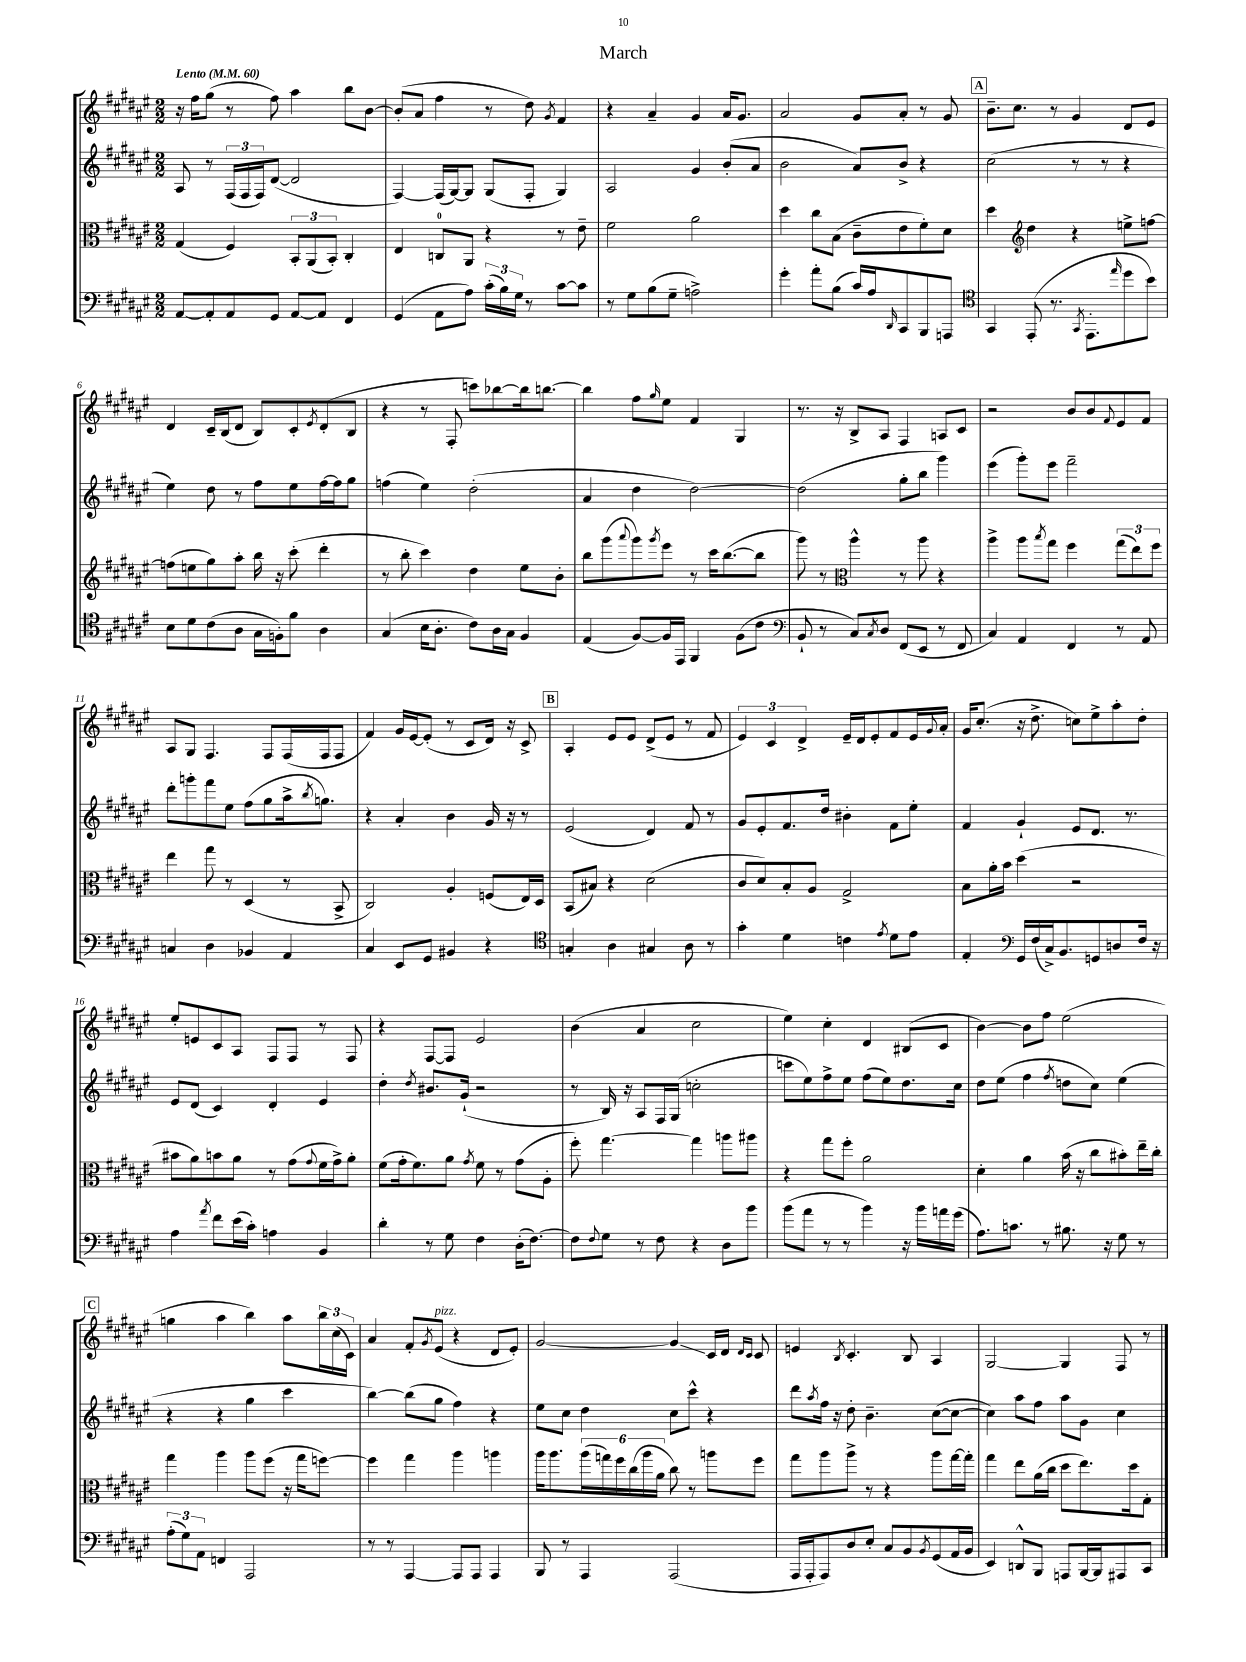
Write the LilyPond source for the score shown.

\header { title = "March" }
<<
\new StaffGroup <<
\new Staff = "s0" {
    \clef treble \key fis \major \numericTimeSignature \time 2/2 \tempo "Lento" 4 = 60
    r16 fis''16 gis''8( r8 fis''8) ais''4 b''8 b'8~ |
    b'8-.( ais'8 fis''4 r8 dis''8) \acciaccatura { gis'8 } fis'4 |
    r4 ais'4-- gis'4 ais'16 gis'8. |
    ais'2 gis'8 ais'8-. r8 gis'8 |
    \mark \markup { \box "A" } b'8.-- cis''8. r8 gis'4 dis'8 eis'8 |
    dis'4 cis'16-- b16( dis'8 b8) cis'8-. \acciaccatura { eis'8 } dis'8-.( b8 |
    r4 r8 fis8-. c'''8) bes''8~ bes''16 b''8.~ |
    b''4 fis''8 \grace { gis''16 } eis''8 fis'4 gis4 |
    r8. r16 b8-> ais8 fis4 a8 cis'8 |
    r2 b'8 b'8 \appoggiatura { fis'8 } eis'8 fis'8 |
    ais8 gis8 fis4. fis8 fis16( fis16 fis8 |
    fis'4) gis'16 eis'16~ eis'8-.( r8 cis'8 dis'16) r16 cis'8-> |
    \mark \markup { \box "B" } ais4-. eis'8 eis'8 dis'8->( eis'8 r8 fis'8 |
    \tuplet 3/2 { eis'4) cis'4 dis'4-> } eis'16-- dis'16 eis'8-. fis'8 eis'16 \appoggiatura { gis'8 } ais'16-. |
    gis'16 cis''8.-.( r16 dis''8.-> c''8) eis''8-> ais''8-. dis''8-. |
    eis''8-. e'8 cis'8 ais8 fis8 fis8 r8 fis8 |
    r4 fis8~ fis8 eis'2 |
    b'4( ais'4 cis''2 |
    eis''4) cis''4-. dis'4 bis8( cis'8 |
    b'4~) b'8 fis''8 eis''2( |
    \mark \markup { \box "C" } g''4 ais''4 b''4) ais''8 \tuplet 3/2 { b''16 cis''16( cis'16) } |
    ais'4 fis'8-. \acciaccatura { gis'8 } eis'8^\markup { \italic "pizz." }( r4 dis'8 eis'8-.) |
    gis'2~ gis'4\glissando cis'16 dis'16 \grace { dis'16 cis'16 } cis'8 |
    e'4 \acciaccatura { b8 } cis'4.-. b8 ais4 |
    gis2~ gis4 fis8 r8 \bar "|." |
}
\new Staff = "s1" {
    \clef treble \key fis \major \numericTimeSignature \time 2/2
    ais8 r8 \tuplet 3/2 { fis16( fis16 fis16) } dis'8~( dis'2 |
    fis4~) fis16( gis16~) gis8 gis8( fis8-. gis4) |
    ais2 gis'4 b'8-.( ais'8 |
    b'2 ais'8) b'8-> r4 |
    \mark \markup { \box "A" } cis''2( r8 r8 r4 |
    eis''4) dis''8 r8 fis''8 eis''8 fis''16~ fis''16 gis''8 |
    f''4( eis''4) dis''2-.( |
    ais'4 dis''4 dis''2~) |
    dis''2( gis''8-. b''8 gis'''4) |
    eis'''4( gis'''8-.) eis'''8 fis'''2-- |
    dis'''8-. g'''8-. fis'''8 eis''8 fis''8( gis''8 ais''16-> \acciaccatura { b''8 } g''8.) |
    r4 ais'4-. b'4 gis'16 r16 r8 |
    \mark \markup { \box "B" } eis'2( dis'4) fis'8 r8 |
    gis'8 eis'8-. fis'8. dis''16 bis'4-. fis'8 eis''8-. |
    fis'4 gis'4-! eis'8 dis'8. r8. |
    eis'8 dis'8( cis'4) dis'4-. eis'4 |
    dis''4-. \acciaccatura { dis''8 } bis'8. gis'16-!( r2 |
    r8 b16) r16 ais8 fis16 gis16( c''2-. |
    c'''8 eis''8) fis''8-> eis''8 fis''8( eis''8) dis''8. cis''16 |
    dis''8 eis''8( fis''4 \acciaccatura { fis''8 } d''8 cis''8) eis''4( |
    \mark \markup { \box "C" } r4 r4 gis''4 cis'''4 |
    b''4~) b''8( gis''8 fis''4) r4 |
    eis''8 cis''8 dis''4 cis''8 cis'''8-^ r4 |
    dis'''8 \acciaccatura { ais''8 } fis''16 r16 dis''8-. b'4.-- cis''8~( cis''8~ |
    cis''4) ais''8 fis''8 ais''8 gis'8 cis''4 \bar "|." |
}
\new Staff = "s2" {
    \clef alto \key fis \major \numericTimeSignature \time 2/2
    gis4( fis4) \tuplet 3/2 { b,8-. ais,8( b,8-.) } cis4-. |
    eis4 c8-0 ais,8 r4 r8 eis'8-- |
    fis'2 ais'2 |
    dis''4 cis''8 b8( cis'8-- eis'8 fis'8-.) dis'8 |
    \mark \markup { \box "A" } dis''4 \clef treble dis''4 r4 e''8-> f''8~ |
    f''8( e''8 gis''8) ais''8-. b''16 r16 cis'''8-.( dis'''4-. |
    r8 b''8-. cis'''4) dis''4 eis''8 b'8-. |
    b''8 gis'''8( \appoggiatura { ais'''8 } gis'''8) \acciaccatura { gis'''8 } eis'''8 r8 cis'''16 b''8.~( b''8 |
    gis'''8) r8 \clef alto ais''4-^ r8 ais''8 r4 |
    ais''4-> ais''8 \acciaccatura { b''8 } gis''8 fis''4 \tuplet 3/2 { gis''8( eis''8) fis''8 } |
    eis''4 gis''8 r8 dis4( r8 b,8-> |
    cis2) ais4-. f8( eis16) dis16 |
    \mark \markup { \box "B" } b,8( bis8) r4 dis'2( |
    cis'8 dis'8) b8-. ais8 gis2-> |
    b8 ais'16-. b'16 dis''4( r2 |
    bis'8 ais'8) b'8 ais'8 r8 gis'8( \appoggiatura { gis'8 } fis'16 gis'16->) ais'8-. |
    fis'8( gis'16-. fis'8.) ais'8 \acciaccatura { gis'8 } fis'8 r8 gis'8( ais8-. |
    fis''8-.) gis''4.~ gis''4 a''8 ais''8 |
    r4 gis''8 fis''8-. ais'2 |
    dis'4-. ais'4 b'16( r16 cis''8 bis'8-.) eis''16-- cis''16-. |
    \mark \markup { \box "C" } gis''4 ais''4 ais''8 fis''8( r16 gis''16 f''8~) |
    f''4 gis''4 ais''4 a''4 |
    ais''16 ais''8. \tuplet 6/4 { ais''16( g''16) fis''16 cis''16( ais''16 ais'16 } cis''8) r8 a''8 fis''8 |
    gis''8 ais''8 ais''8-> r8 r4 ais''8 gis''16~ gis''16-. |
    gis''4 eis''8 ais'16( cis''16 dis''8 eis''8.) dis''16 gis8-. \bar "|." |
}
\new Staff = "s3" {
    \clef bass \key fis \major \numericTimeSignature \time 2/2
    ais,8~ ais,8-. ais,8 gis,8 ais,8~ ais,8 fis,4 |
    gis,4( ais,8 ais8) \tuplet 3/2 { cis'16-.( b16) gis16 } r8 cis'8~ cis'8 |
    r8 gis8 b8( gis8-- a2->) |
    gis'4-. ais'8-. b8( cis'16) ais16 \grace { dis,16 } cis,8 b,,8 a,,8 |
    \mark \markup { \box "A" } \clef tenor gis,4 eis,8-.( r8. \acciaccatura { gis,8 } eis,8.-. \grace { eis''16 } dis''8 b'8) |
    b8 dis'8 cis'8( ais8 gis16 f16-.) fis'8 ais4 |
    gis4( b16 ais8.-. cis'8) ais16 gis16 fis4 |
    eis4( fis8~) fis16 eis,16 fis,4 fis8( cis'8 |
    \clef bass b,8-! r8 cis8) \acciaccatura { cis8 } dis8 fis,8( eis,8 r8 fis,8 |
    cis4) ais,4 fis,4 r8 ais,8 |
    c4 dis4 bes,4 ais,4 |
    cis4 eis,8 gis,8 bis,4 r4 |
    \mark \markup { \box "B" } \clef tenor g4-. ais4 gis4 ais8 r8 |
    gis'4-. dis'4 c'4 \acciaccatura { eis'8 } dis'8 eis'8 |
    eis4-. \clef bass gis,16 fis16( cis16->) b,8. g,8 d8 fis16 r16 |
    ais4 \acciaccatura { ais'8 } fis'8 eis'16( cis'16-.) a4 b,4 |
    dis'4-. r8 gis8 fis4 dis16-.( fis8.~) |
    fis8 \appoggiatura { fis8 } gis8 r8 fis8 r4 dis8 b'8 |
    b'8( ais'8 r8 r8 b'4) r16 b'16 a'16 gis'16( |
    ais8.) c'8. r8 bis8. r16 gis8 r8 |
    \mark \markup { \box "C" } \tuplet 3/2 { ais8-.( gis8) ais,8 } f,4 ais,,2 |
    r8 r8 ais,,4~ ais,,8 ais,,8 ais,,4 |
    b,,8 r8 ais,,4 ais,,2( |
    ais,,16 ais,,16-. ais,,8) dis8 eis8-. cis8 b,8 \acciaccatura { b,8 } gis,8( ais,16 b,16 |
    eis,4) d,8-^ b,,8 a,,8 b,,16~ b,,16 ais,,8 cis,8 \bar "|." |
}
>>
>>
